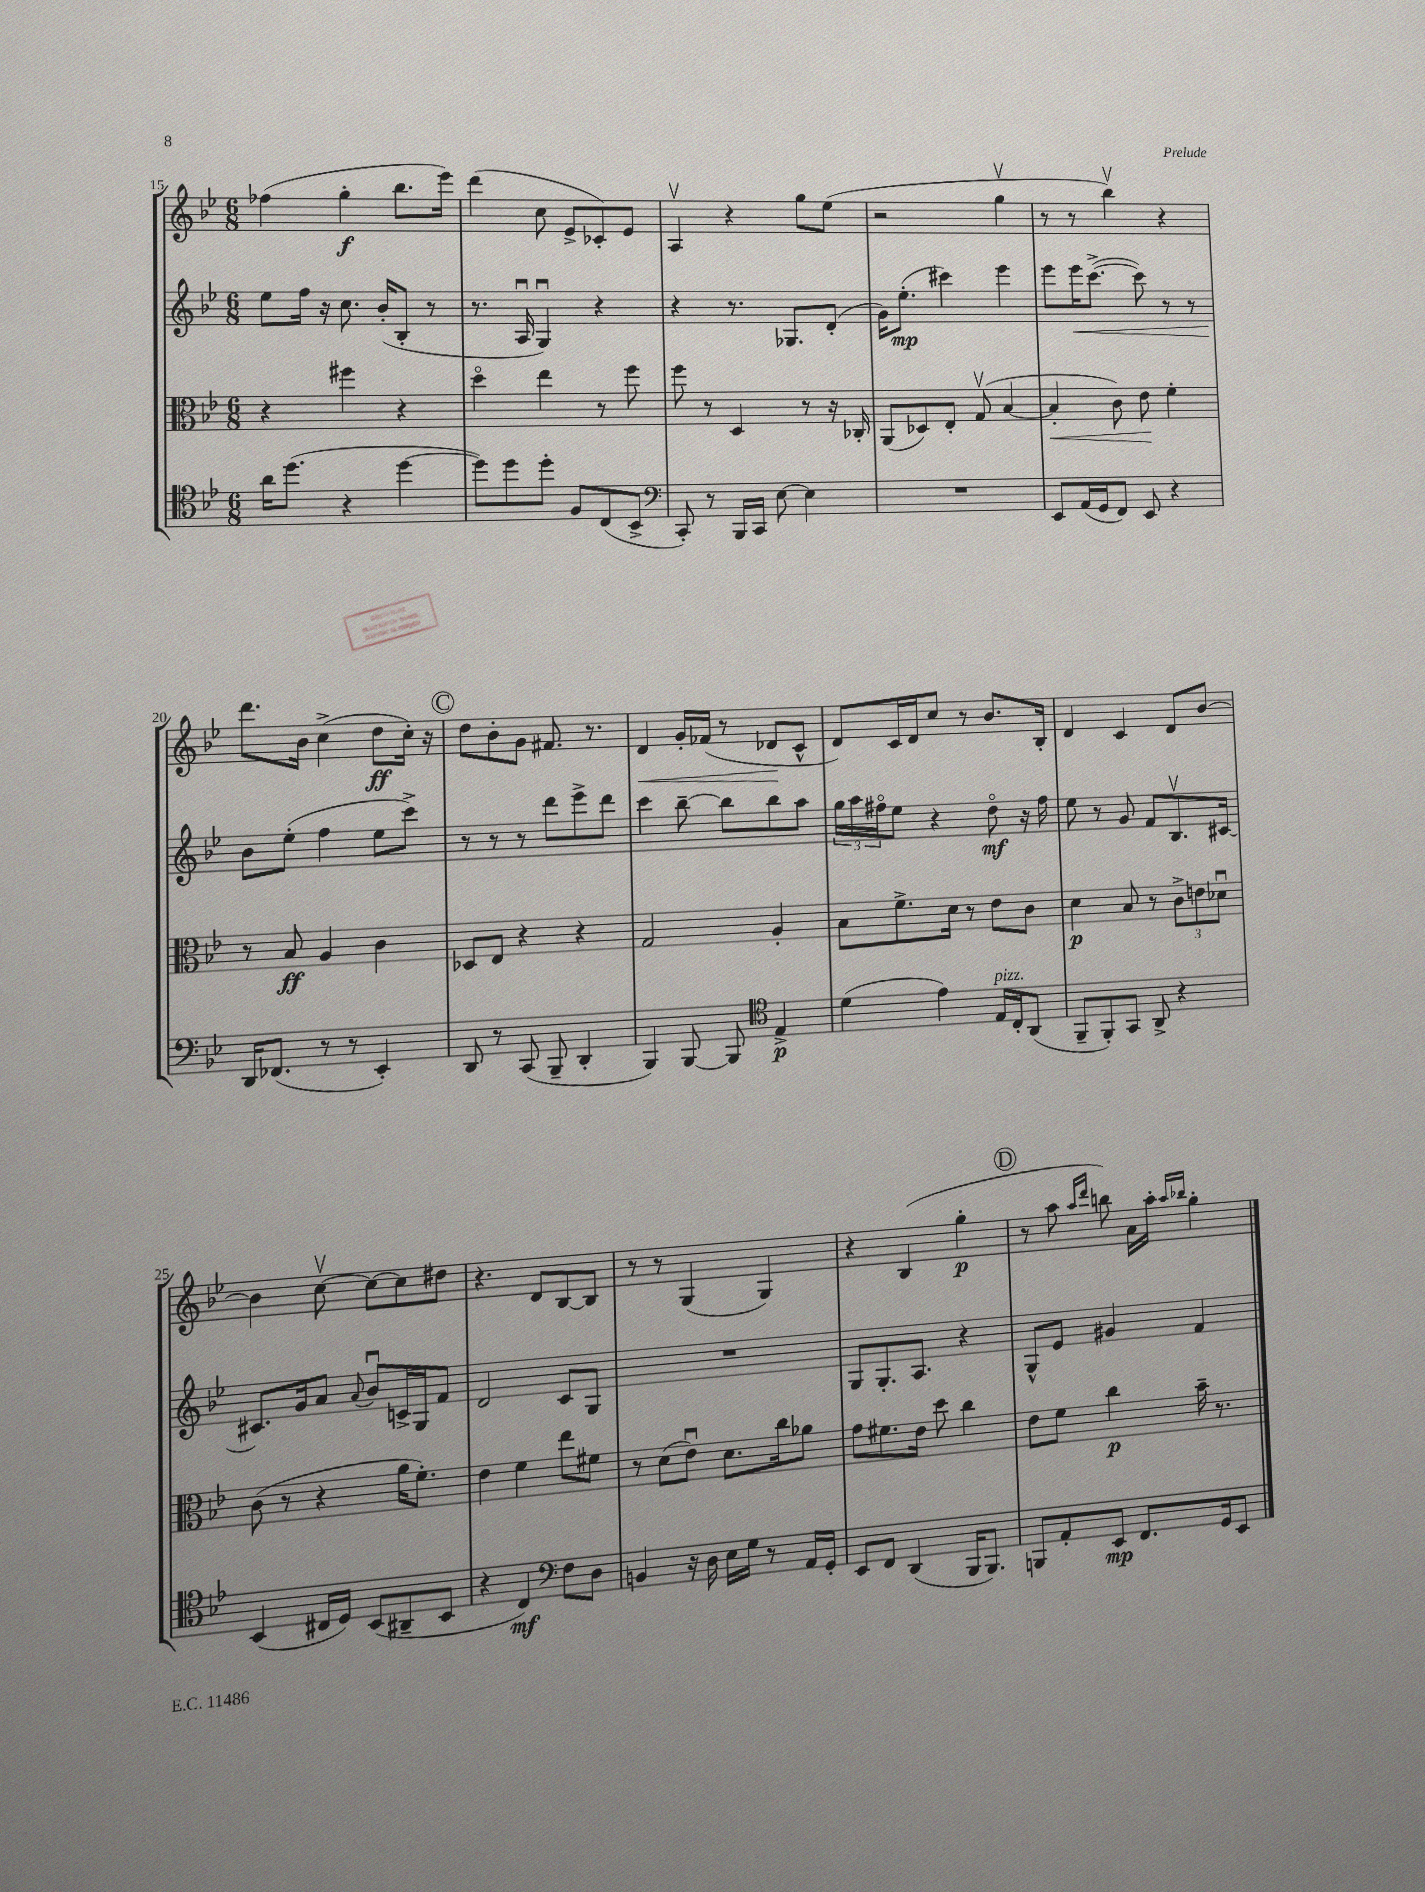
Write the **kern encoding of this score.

**kern	**kern	**kern	**kern
*staff4	*staff3	*staff2	*staff1
*clefC4	*clefC3	*clefG2	*clefG2
*k[b-e-]	*k[b-e-]	*k[b-e-]	*k[b-e-]
*M6/8	*M6/8	*M6/8	*M6/8
16a\LK	4r	8ee-\L	(4ff-\
(8.dd\J	.	.	.
.	.	16ff\Jk	.
.	.	16r	.
4r	4ff#\	8.cc\	4gg'\
.	.	(16b-'/LK	.
[4dd\	4r	8B-'/J	8.bb-\L
.	.	8r	.
.	.	.	16eee-\Jk)
=	=	=	=
8dd\]L)	4ddo\	8.r	(4ddd\
8dd\	.	.	.
.	.	16Au/	.
8dd'\J	4ee-\	4Gu/)	8cc\
8F/L	.	.	8e-^/L
(8C/	8r	4r	8c-'/)
8BB-^/J	8ff\	.	8e-/J
=	=	=	=
*clefF4	*	*	*
8CC'/)	8ff\	4r	4Av/
8r	8r	.	.
16BBB-/LL	4D/	8.r	4r
16CC/JJ	.	.	.
[8E-\	.	.	.
.	.	8.G-/L	.
4E-\]	8r	.	8gg\L
.	16r	(8d'/J	(8ee-\J
.	16C-'/	.	.
=	=	=	=
2.r	(8AA/L	16g\LK)	2r
.	.	(8.ee-'\J	.
.	8D-/)	.	.
.	8E-'/J	4ccc#\)	.
.	(8Gv/	.	.
.	[4B-/	4eee-\	4ggv\
=	=	=	=
8EE-/L	4B-'/]	8eee-\L	8r
(16AA/L	.	16eee-\K	8r
16GG/J	.	([8.ccc^\J	.
8FF/J)	8c\)	.	4bb-v\)
8EE-/	8e-\	8ccc\])	.
4r	4f'\	8r	4r
.	.	8r	.
=	=	=	=
16DD/LK	8r	8b-\L	8.ddd\L
(8.FF-/J	.	.	.
.	8B-/	(8ee-'\J	.
.	.	.	16b-\Jk
8r	4A/	4ff\	(4cc^\
8r	.	.	.
4EE-'/)	4c\	8ee-\L	8dd\L
.	.	8ccc^\J)	16cc'\Jk)
.	.	.	16r
=	=	=	=
8DD/	8D-/L	8r	8dd\L
8r	8E-/J	8r	8b-'\
(8CC/	4r	8r	8g\J
8BBB-~/	.	8ddd\L	8.f#/
4DD'/	4r	8eee-^\	.
.	.	.	8.r
.	.	8ddd\J	.
=	=	=	=
4BBB-/)	2G/	4ccc\	4d/
[8BBB-/	.	[8bb-~\	16g'/LL
.	.	.	(16f-/JJ
8BBB-/]	.	8bb-\]L	8r
*clefC4	*	*	*
4E-^/	4A'/	8bb-\	8d-/L
.	.	8aa\J	8c^^/J
=	=	=	=
(4d\	8B-\L	24gg\LL	8d/L)
.	.	24aa\	.
.	.	24ff#o\J	.
.	8.f^\	8ee-\J	16c/L
.	.	.	16d/J
4e-\)	.	4r	8cc/J
.	16d\Jk	.	.
.	8r	.	8r
16E-/LL	8e-\L	8ddo\	8.b-/L
16C'/J	.	.	.
(8AA/J	8c\J	16r	.
.	.	16ff#\	16B-'/Jk
=	=	=	=
8FF~/L	4d\	8ee-\	4d/
8FF'/)	.	8r	.
8GG/J	8B-/	8g/	4c/
8AA^/	8r	8f/L	.
4r	12c^\L	8.B-v/	8d/L
.	12e\	.	.
.	.	.	[8b-/J
.	12d-u\J	.	.
.	.	[16c#/Jk	.
=	=	=	=
(4BB-/	(8c\	8.c#/]L	4b-\]
.	8r	.	.
.	.	16g/k	.
16C#/LL	4r	8a/J	[8ccv\
16D/JJ)	.	.	.
.	.	8qqa/	.
(8BB-/L	.	8b-u/L	8cc\_L
8AA#~/	16a\LK	16c^/L	8cc\]
.	8.f'\J)	16G/J	.
8BB-/J	.	8f/J	8dd#\J
=	=	=	=
4r	4e-\	2d/	4.r
4C/)	4f\	.	.
.	.	.	8d/L
*clefF4	*	*	*
8F\L	8ee-\L	8c/L	[8B-/
8D\J	8f#\J	8G/J	8B-/]J
=	=	=	=
4BB/	8r	2.r	8r
.	(8d\L	.	8r
16r	8e-u\J)	.	(4G/
16D\	.	.	.
16E-\LL	8.d\L	.	.
16G\JJ	.	.	.
8r	.	.	4G/)
.	16cc\k	.	.
16AA/LL	8a-\J	.	.
16GG'/JJ	.	.	.
=	=	=	=
8EE-/L	8g\L	8G/L	4r
8FF/J	8.f#\	8.G'/	.
(4DD/	.	.	(4B-/
.	16e-\Jk	8.A/J	.
.	8dd\	.	.
16BBB-/LK	4cc\	4r	4gg'\
8.BBB-/J)	.	.	.
=	=	=	=
8BBB/L	8e-\L	8G^^/L	8r
8AA'/	8f\J	8e-/J	8aa\
.	.	.	16qqaa/LL
.	.	.	16qqddd/JJ
8EE-/J	4cc\	4g#/	8bb\)
8.FF/L	.	.	16a\LL
.	.	.	16aa'\JJ
.	.	.	16qqaa/LL
.	.	.	16qqbb-/JJ
.	16b-~\	4f/	4gg'\
16GG/k	8.r	.	.
8EE-/J	.	.	.
==	==	==	==
*-	*-	*-	*-
